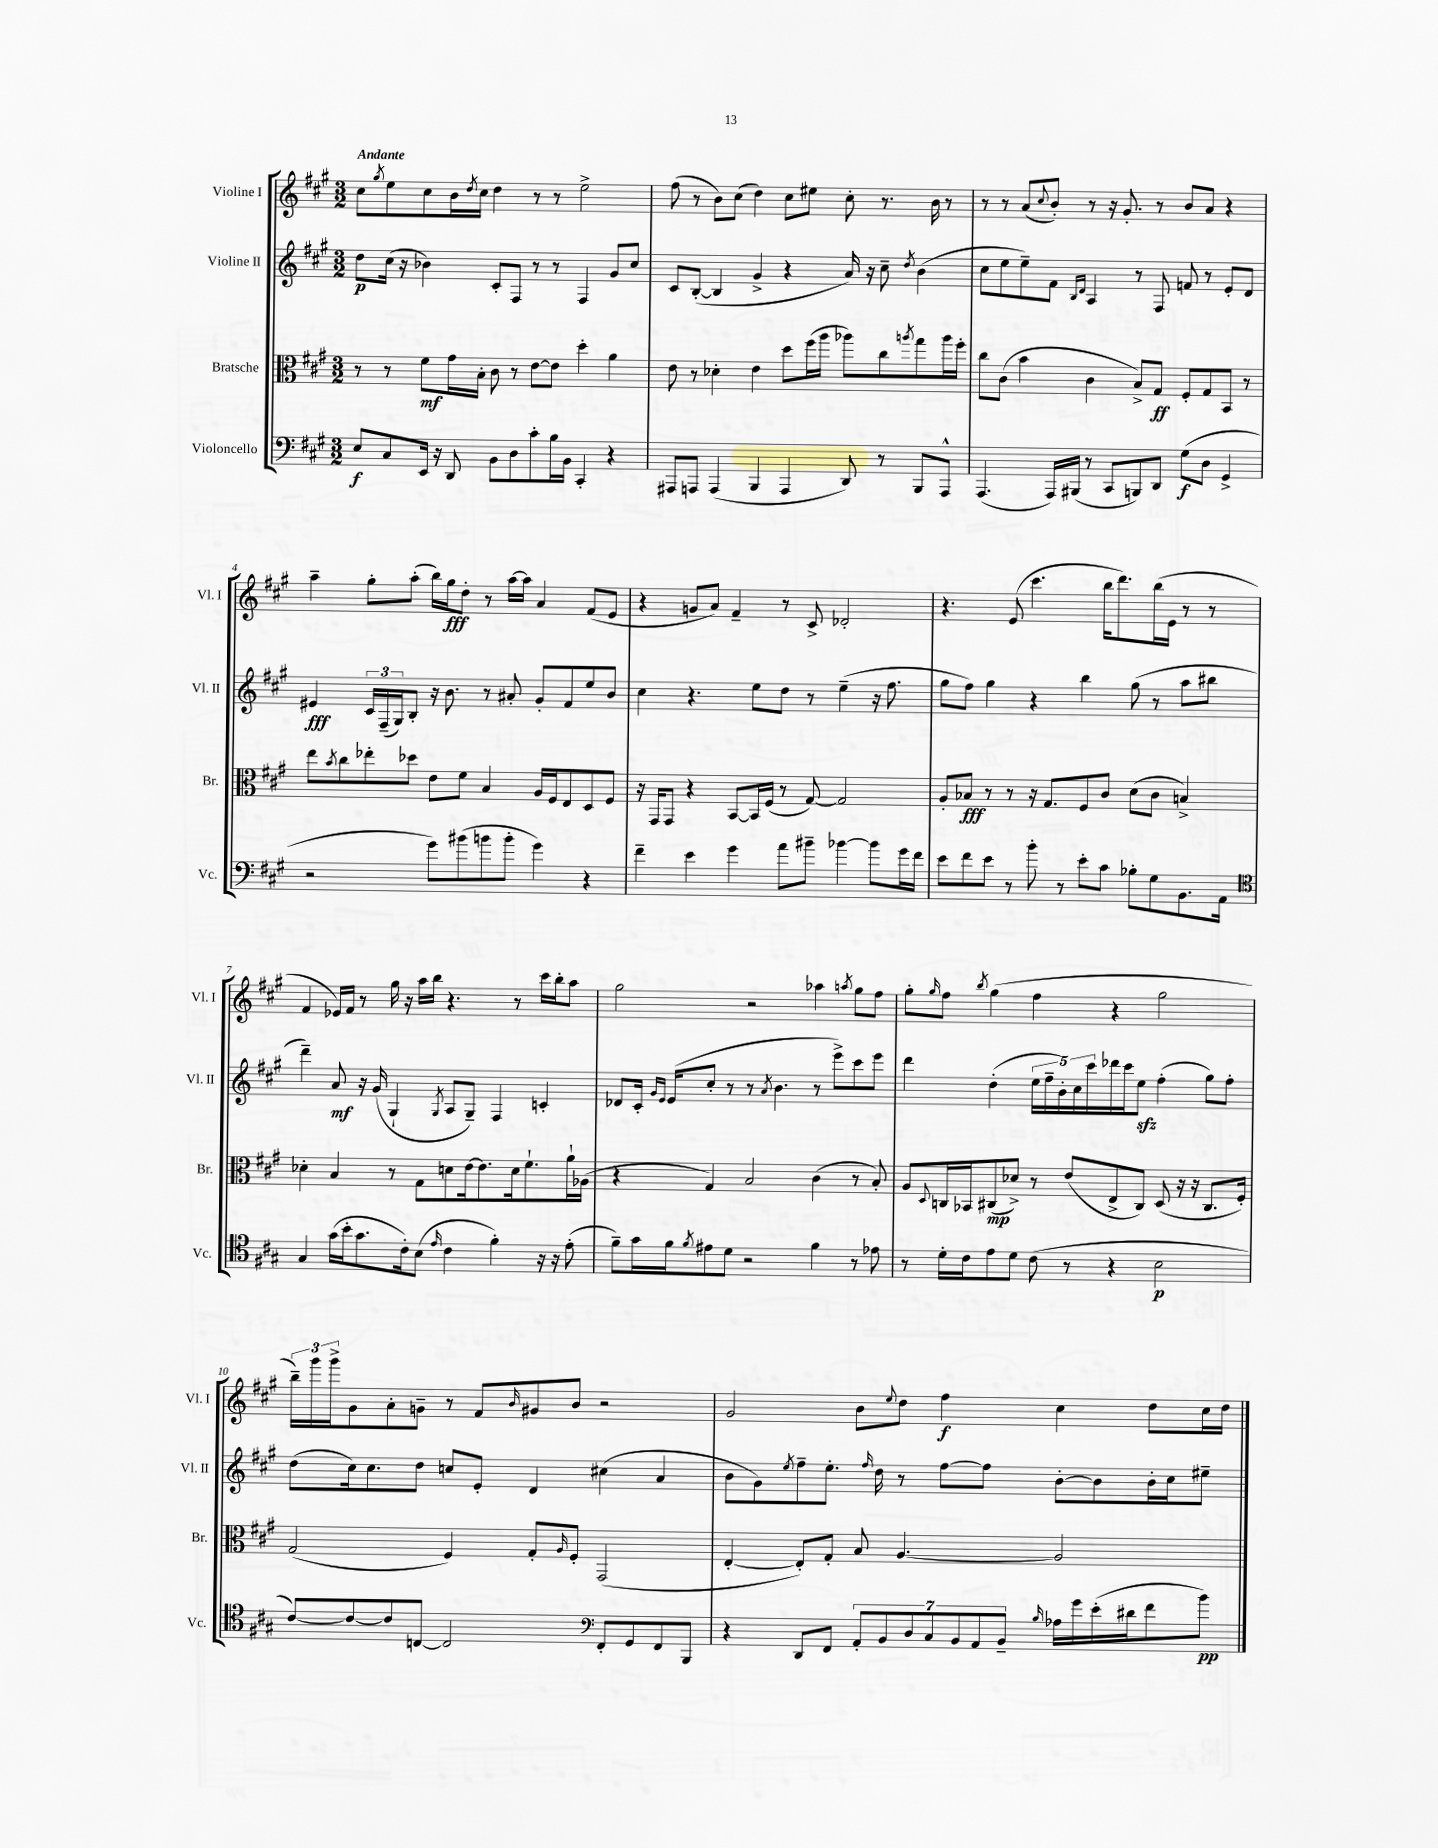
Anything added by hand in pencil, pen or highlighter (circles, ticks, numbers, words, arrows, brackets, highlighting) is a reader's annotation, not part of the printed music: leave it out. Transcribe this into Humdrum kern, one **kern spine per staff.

**kern	**kern	**kern	**kern
*staff4	*staff3	*staff2	*staff1
*clefF4	*clefC3	*clefG2	*clefG2
*k[f#c#g#]	*k[f#c#g#]	*k[f#c#g#]	*k[f#c#g#]
*M3/2	*M3/2	*M3/2	*M3/2
8E	8r	8dd	8cc#
.	.	.	8qgg#
8C#	8r	(16cc#	8ee
.	.	16r	.
16EE	8f#	4b-)	8cc#
16r	.	.	.
8DD	16g#	.	16b
.	.	.	8qdd
.	16B'	.	16cc#
8BB	8c#	8c#'	4dd
8D	8r	8F#	.
8c#'	[8e	8r	8r
16B	8e]	8r	8r
16BB	.	.	.
4CC#'	4dd'	4F#	2ee^
4r	4a	8g#	.
.	.	8cc#	.
=	=	=	=
8AAA#	8e	8c#	(8ff#
8AAA	8r	([8B'	8r
(4AAA	4d-'	4B]	8b)
.	.	.	(8cc#
4BBB	4e	4g#^	4dd)
4AAA	8dd	4r	8cc#
.	(16ff#	.	8ee#
.	16aa	.	.
8DD)	8aa-)	16a)	8cc#'
.	.	16r	.
8r	8cc#	8cc#~	8.r
.	8qaa	8qdd	.
8BBB	8gg#	(4b	.
.	.	.	16b
8AAA^^	16aa	.	8r
.	16ff#'	.	.
=	=	=	=
(4.AAA	8cc#	8cc#	8r
.	(8c#	8ee	8r
.	4b	8ee~)	(8a
.	.	.	8qqcc#
16AAA)	.	8f#	8b')
(16BBB#	.	.	.
.	.	16qqB	.
.	.	16qqd	.
8r	4c#	4A	8r
8CC#	.	.	16r
.	.	.	8.g#'
8BBB)	8B^)	8r	.
8DD	8G#	8F#	8r
(8G#	8F#'	8f	8b
8D	8G#	8r	8a
4GG#^	8BB	8e'	4r
.	8r	8d	.
=	=	=	=
2r	8ee	4e#	4aa~
.	8qb	.	.
.	8cc#	.	.
.	8ee-'	24c#	8gg#'
.	.	(24F#~	.
.	.	24G#)	.
.	8dd-	8B'	(8aa'
8g#)	8e	16r	16bb)
.	.	8.b	16gg#
(8b#	8f#	.	8dd'
8b	4B	8r	8r
8b'	.	8a#'	[16aa
.	.	.	16aa]
4g#)	16A	8g#'	4a
.	16F#	.	.
.	8E	8f#	.
4r	8D	8ee	(8f#
.	8F#	8b	8e
=	=	=	=
4f#~	16r	4cc#	4r
.	16GG#	.	.
.	8GG#	.	.
4e	4r	4.r	8g
.	.	.	8a)
4g#	[8BB	.	4f#~
.	16BB]	8ee	.
.	(16F#	.	.
8a	8r	8dd	8r
8b#~	[8G#)	8r	8c#^
[4b-	2G#]	(4ee~	2d-'
8b-]	.	16r	.
.	.	8.ff#	.
16g#	.	.	.
16f#	.	.	.
=	=	=	=
8e	8A'	8gg#	4.r
8f#	8B-	8ff#)	.
8e	8r	4gg#	.
8r	8r	.	(8e
8b'	16r	4r	4.ccc#
.	8.G#	.	.
8r	.	.	.
8e'	8F#	4bb	.
8c#	8c#	.	16bb
.	.	.	8.ddd)
8B-'	(8d	(8gg#	.
8G#	8c#	8r	(16bb
.	.	.	16e
8.BB	4B^)	8aa	8r
.	.	8bb#	8r
16AA	.	.	.
=	=	=	=
*clefC4	*	*	*
4G#	4d-'	4ddd~)	4f#
(16g#	4B	8a	16e-)
16b'	.	.	16f#
8.g#	.	16r	8r
.	.	(16g#	.
.	8r	4G#`	16gg#
16c#')	.	.	16r
(8B	8G#	.	16aa
.	.	.	16bb
16qqe	.	8qG#	.
4c#	8d	8A	4.r
.	[16e	8G#~)	.
.	8.e]	.	.
4f#')	.	4F#	.
.	16d	.	8r
.	8.f#`	.	.
16r	.	4c'	16ccc#
16r	.	.	16bb'
(8e'	16a`	.	8aa
.	(16A-	.	.
=	=	=	=
8f#~)	4r	8d-	2gg#
16g#	.	16c#'	.
.	.	16qqg#	.
.	.	16qqe	.
16f#	.	(16e	.
8qf#	.	.	.
8e#	4G#)	8cc#'	.
8d	.	8r	.
2r	2B	8r	2r
.	.	8qa	.
.	.	4.b	.
4f#	(4c#	8r	4aa-
.	.	8eee^)	.
.	.	.	8qaa
8r	8r	8ccc#	8gg#
8e-	8B')	8eee	8ff#
=	=	=	=
8r	8A	4ddd	8gg#'
.	8qqD	.	16qqgg#
16d'	16C	.	8ff#
16c#	16BB-	.	.
.	.	.	8qbb
8e	(8C#	(4dd'	(4gg#
8d	8d-^)	.	.
(8c#	8r	20ee	4ff#
.	.	20ff#~	.
.	.	20b')	.
8r	(8e	.	.
.	.	20cc#	.
.	.	20ccc#	.
4r	8E^	16ddd-	4r
.	.	16ccc#	.
.	8C#)	8ee	.
2B	(8D	(4ff#'	2gg#
.	16r	.	.
.	16r	.	.
.	8.C#	8gg#)	.
.	.	8ff#'	.
.	16F#')	.	.
=	=	=	=
[8c#)	(2G#	(8dd	24bb~)
.	.	.	24ggg#
.	.	.	24ggg#^
8c#_	.	16cc#)	8g#
.	.	8.cc#	.
8c#]	.	.	8a'
[8C	.	8dd	8g~
2C]	4F#)	8cc	8r
.	.	8e'	8f#
.	.	.	16qqb
.	8G#'	4d	8g#
.	16qqA	.	.
.	8F#'	.	8b
*clefF4	*	*	*
8FF#'	(2GG#	(4cc#	2r
8GG#	.	.	.
8FF#	.	4a	.
8BBB	.	.	.
=	=	=	=
4r	[4E'	8b	2g#
.	.	8g#)	.
.	.	8qee	.
8DD	8E'])	8ff#~	.
8FF#	8G#'	8.ee'	.
14AA'	8B	.	8b
.	.	16qqff#	.
.	.	16dd	.
14BB	.	.	.
.	.	.	8qqee
.	[4.A	8r	8dd
14D	.	.	.
14C#	.	.	.
.	.	[8ff#	4ff#
14BB	.	.	.
14AA	.	.	.
.	.	8ff#]	.
14BB~	.	.	.
16qqB	.	.	.
16A-	2A]	[8b'	4cc#
16g#	.	.	.
(16e'	.	8b]	.
16d#	.	.	.
8f#	.	16b'	8dd
.	.	16cc#	.
8b)	.	8ee#~	16cc#
.	.	.	16dd
==	==	==	==
*-	*-	*-	*-
